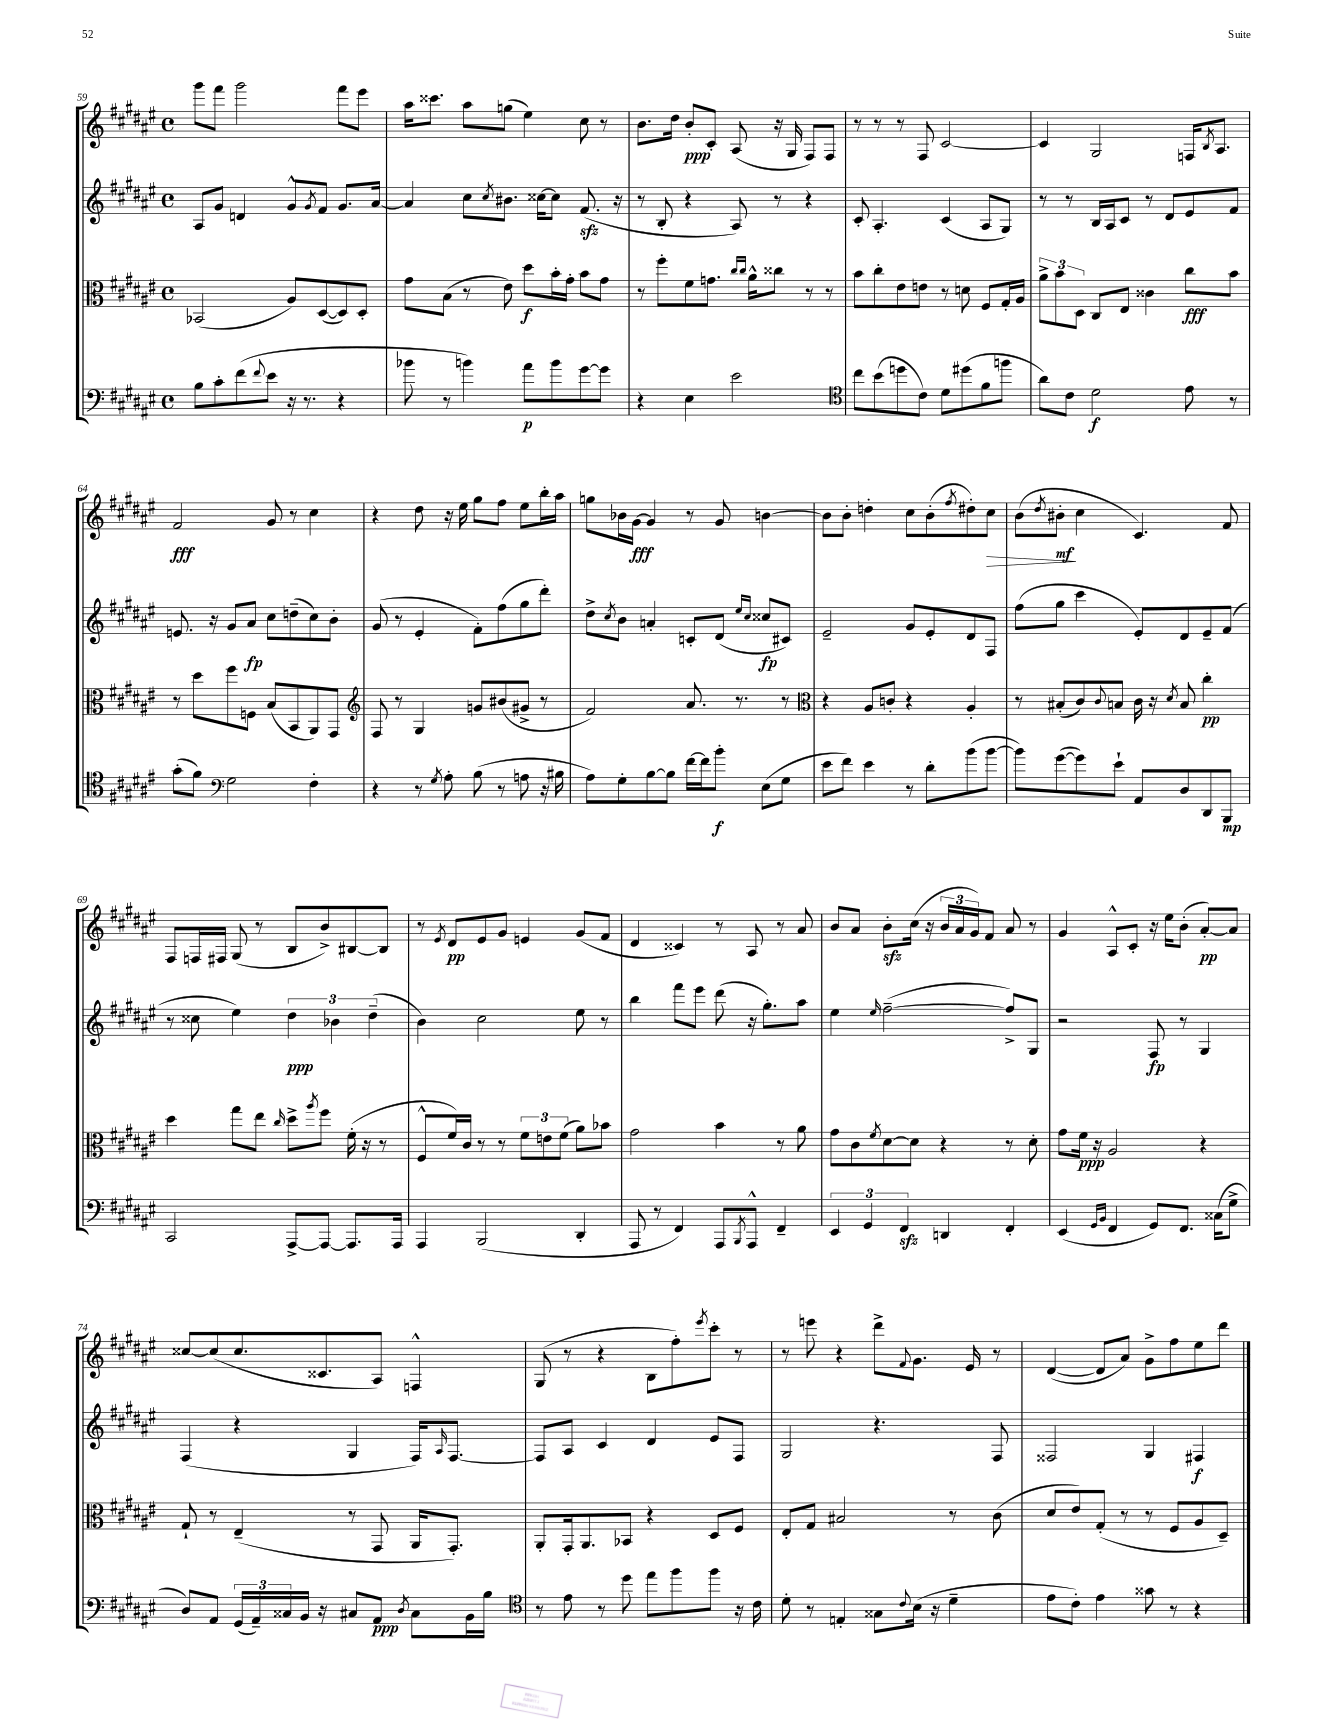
<<
\new StaffGroup <<
\new Staff = "s0" {
    \clef treble \key fis \major \defaultTimeSignature \time 4/4
    gis'''8 fis'''8 gis'''2 fis'''8 eis'''8 |
    ais''16 cisis'''8. ais''8 g''8( eis''4) cis''8 r8 |
    b'8. dis''16 b'8-.\ppp cis'8-. ais8( r16 gis16 fis8) fis8 |
    r8 r8 r8 fis8 cis'2~ |
    cis'4 gis2 f16 \acciaccatura { b8 } ais8. |
    fis'2\fff gis'8 r8 cis''4 |
    r4 dis''8 r16 eis''16 gis''8 fis''8 eis''8 b''16-. ais''16 |
    g''8 bes'16 gis'16~\fff gis'4 r8 gis'8 b'4~ |
    b'8 b'8-. d''4-. cis''8 b'8-.( \acciaccatura { fis''8 } dis''8-.) cis''8\> |
    b'8( \acciaccatura { dis''8 } bis'8-.\mf\! cis''4 cis'4.) fis'8 |
    fis8 f16 fis16 gis8( r8 b8 b'8->) bis8~ bis8 |
    r8 \acciaccatura { eis'8 } dis'8\pp eis'8 gis'8 e'4 gis'8( fis'8 |
    dis'4 cisis'4) r8 ais8 r8 ais'8 |
    b'8 ais'8 b'8-.\sfz cis''16( r16 \tuplet 3/2 { b'16 ais'16 gis'16) } fis'8 ais'8 r8 |
    gis'4 ais8-^ cis'8-. r16 eis''16 b'8-.( ais'8~-.\pp) ais'8 |
    cisis''8~ cisis''8( cisis''8. cisis'8. ais8) f4-^ |
    gis8( r8 r4 b8 fis''8-.) \acciaccatura { eis'''8 } cis'''8-. r8 |
    r8 e'''8 r4 dis'''8-> \appoggiatura { fis'8 } gis'8. eis'16 r8 |
    dis'4~( dis'8 ais'8) gis'8-> fis''8 eis''8 dis'''8 \bar "|." |
}
\new Staff = "s1" {
    \clef treble \key fis \major \defaultTimeSignature \time 4/4
    ais8 gis'8 d'4 gis'8-^ \acciaccatura { gis'8 } fis'8 gis'8. ais'16~ |
    ais'4 cis''8 \acciaccatura { cis''8 } bis'8. cisis''16~ cisis''8 fis'8.\sfz( r16 |
    r8 b8-. r4 ais8) r8 r4 |
    cis'8-. ais4.-. cis'4( ais8 gis8) |
    r8 r8 b16 ais16 cis'8 r8 dis'8 eis'8 fis'8 |
    e'8. r16 gis'8 ais'8\fp cis''8 d''8--( cis''8) b'8-. |
    gis'8( r8 eis'4-. fis'8-.) fis''8( gis''8 dis'''8-.) |
    dis''8-> \acciaccatura { cis''8 } b'8 a'4-. c'8-. dis'8( \grace { eis''16 cis''16 } cisis''8\fp cis'8) |
    eis'2-- gis'8 eis'8-. dis'8 fis8 |
    fis''8( gis''8 cis'''4 eis'8-.) dis'8 eis'8-- fis'8( |
    r8 cisis''8 eis''4) \tuplet 3/2 { dis''4\ppp bes'4 dis''4--( } |
    b'4) cis''2 eis''8 r8 |
    b''4 fis'''8 eis'''8 dis'''8( r16 gis''8.-.) ais''8 |
    eis''4 \grace { eis''16 } fis''2~--( fis''8->) gis8 |
    r2 fis8\fp r8 gis4 |
    fis4( r4 gis4 fis16) \grace { ais16 } fis8.~ |
    fis8 ais8 cis'4 dis'4 eis'8 fis8 |
    gis2 r4. fis8 |
    fisis2 gis4 fis4\f \bar "|." |
}
\new Staff = "s2" {
    \clef alto \key fis \major \defaultTimeSignature \time 4/4
    bes,2( ais8) dis8~( dis8) dis8-. |
    gis'8 b8( r8 eis'8) dis''8\f b'16-. gis'16-. b'8 gis'8 |
    r8 fis''8-. fis'8 g'8. \grace { cis''16 cis''16 } ais'16-^ cisis''8 r8 r8 |
    b'8 cis''8-. eis'8 e'8 r8 d'8 fis8 gis16-. ais16 |
    \tuplet 3/2 { ais'8-> b'8 dis8 } cis8 eis8 cisis'4 cis''8\fff b'8 |
    r8 dis''8 fis''8 f8 b8( b,8 ais,8) gis,8 |
    \clef treble fis8 r8 gis4 g'8 bis'8( gis'8-> r8 |
    fis'2) ais'8. r8. r8 |
    \clef alto r4 ais8 c'8-. r4 ais4-. |
    r8 bis8-.( cis'8) \appoggiatura { cis'8 } b8 cis'16 r16 \acciaccatura { dis'8 } b8 cis''4-.\pp |
    dis''4 gis''8 eis''8 \grace { cis''16 } dis''8-> \acciaccatura { ais''8 } fis''8 fis'16-.( r16 r8 |
    fis8-^ fis'16) cis'16 r8 r8 \tuplet 3/2 { fis'8 e'8 fis'8( } ais'8) bes'8 |
    gis'2 b'4 r8 ais'8 |
    gis'8 cis'8 \acciaccatura { fis'8 } dis'8~ dis'8 r4 r8 dis'8-. |
    gis'8 fis'16\ppp r16 ais2 r4 |
    gis8-! r8 eis4--( r8 gis,8 ais,16 gis,8.-.) |
    ais,8-. gis,16-. ais,8. bes,8 r4 dis8 fis8 |
    eis8-. gis8 bis2 r8 cis'8( |
    dis'8 eis'8) gis8-.( r8 r8 fis8 ais8 dis8--) \bar "|." |
}
\new Staff = "s3" {
    \clef bass \key fis \major \defaultTimeSignature \time 4/4
    b8 cis'8-. fis'8( \appoggiatura { fis'8 } eis'8 r16 r8. r4 |
    bes'8 r8 b'4) ais'8\p b'8 gis'8~ gis'8 |
    r4 eis4 eis'2 |
    \clef tenor cis''8 b'8( d''8 cis'8) dis'8 dis''8( fis'8 f''8 |
    ais'8) cis'8 dis'2\f eis'8 r8 |
    gis'8-.( fis'8) \clef bass gis2 fis4-. |
    r4 r8 \acciaccatura { gis8 } ais8-. b8( r8 a8 r16 bis16 |
    ais8) gis8-. b8~ b8 fis'16~ fis'16 b'8-.\f eis8( gis8 |
    eis'8 fis'8) eis'4 r8 dis'8-. b'8( b'8~ |
    b'8) gis'8~( gis'8) eis'8-! ais,8 dis8 dis,8 b,,8\mp |
    cis,2 ais,,8~-> ais,,8~ ais,,8. ais,,16 |
    ais,,4 b,,2( dis,4-. |
    ais,,8 r8 fis,4) ais,,8 \acciaccatura { b,,8 } ais,,8-^ fis,4-- |
    \tuplet 3/2 { eis,4 gis,4 fis,4\sfz } d,4 fis,4-. |
    eis,4( \grace { gis,16 b,16 } fis,4 gis,8) fis,8. cisis16( gis8-> |
    dis8) ais,8 \tuplet 3/2 { gis,16( ais,16--) cisis16 } b,16 r16 cis8 ais,8\ppp \acciaccatura { dis8 } cis8 b,16 b16 |
    \clef tenor r8 eis'8 r8 dis''8 eis''8 fis''8 fis''8 r16 cis'16 |
    dis'8-. r8 e4-. gisis8 \appoggiatura { cis'8 } b16( r16 dis'4-- |
    eis'8 cis'8-.) eis'4 gisis'8 r8 r4 \bar "|." |
}
>>
>>
\layout { \context { \Score currentBarNumber = #59 } }
